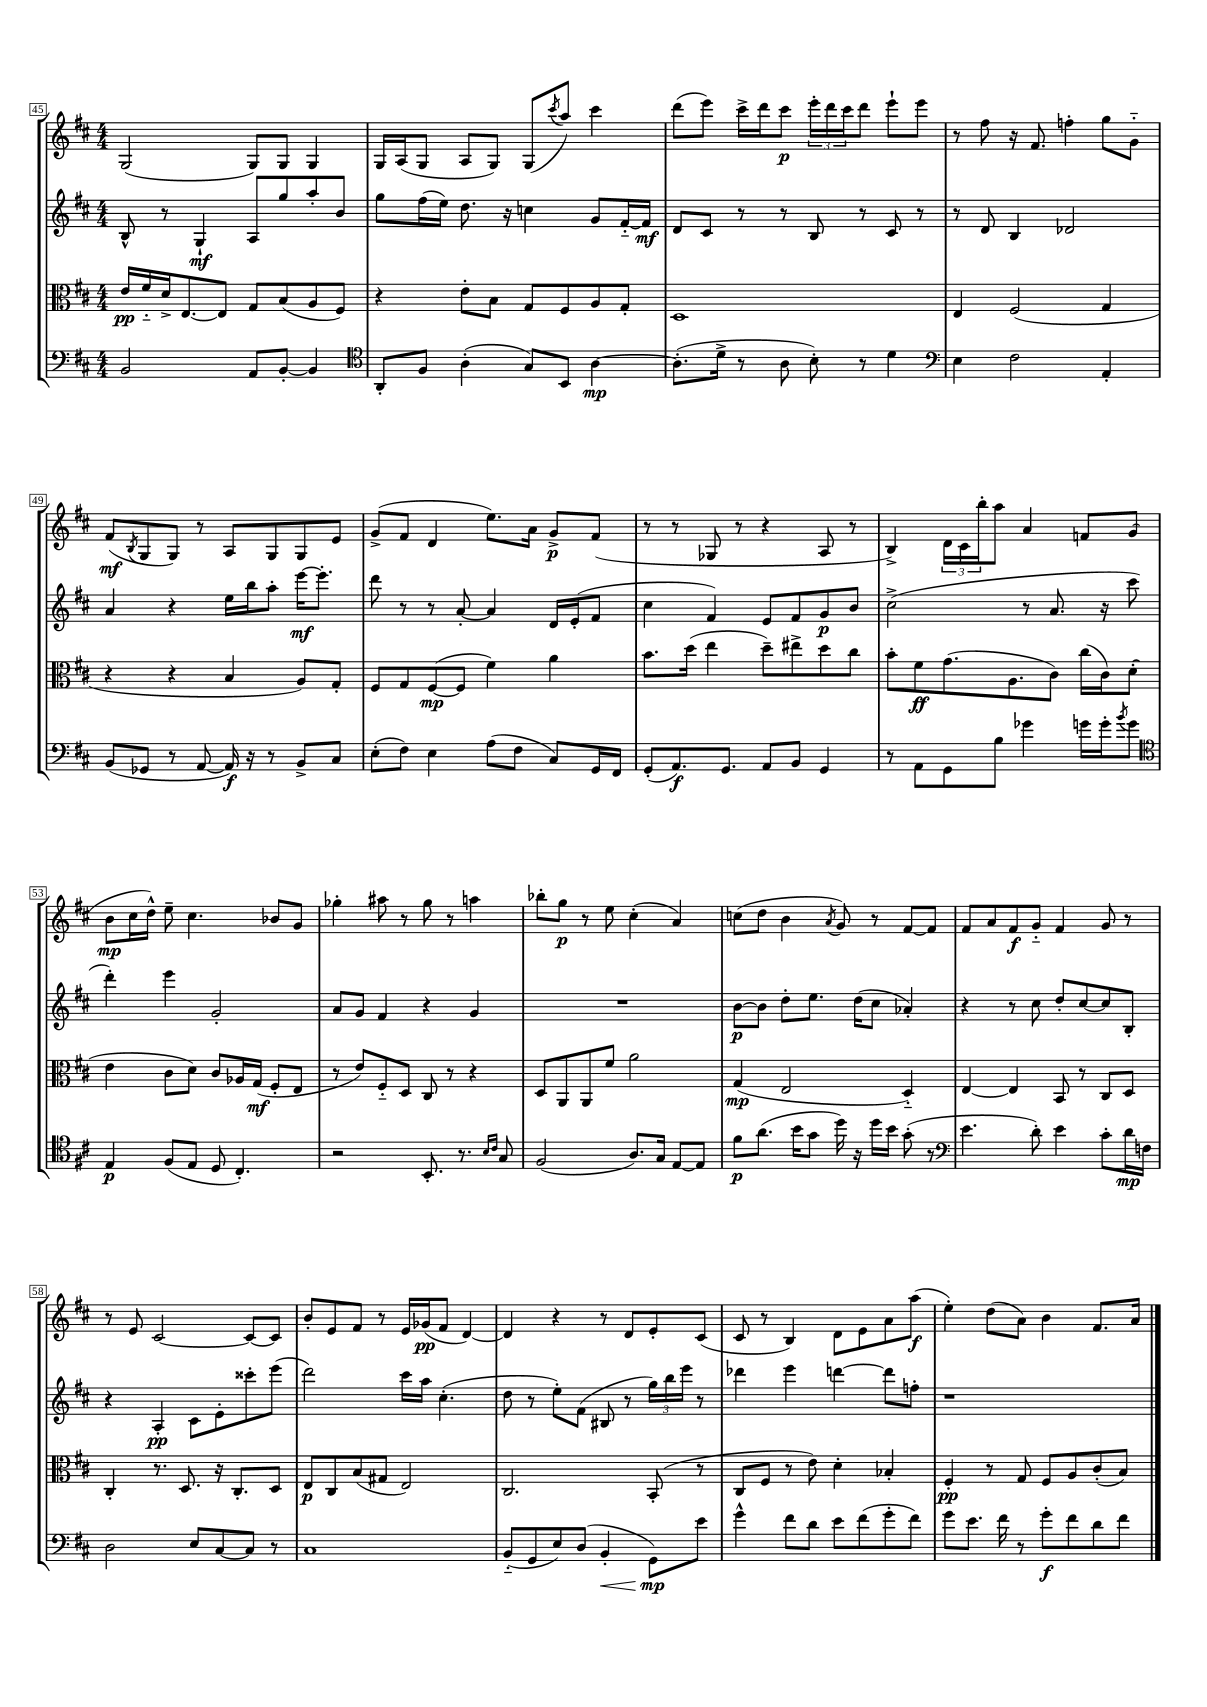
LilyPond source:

<<
\new StaffGroup <<
\new Staff = "s0" {
    \clef treble \key d \major \numericTimeSignature \time 4/4
    g2( g8) g8 g4 |
    g16 a16( g8 a8 g8) g8( \acciaccatura { cis'''8 } a''8) cis'''4 |
    d'''8( e'''8) cis'''16-> d'''16 cis'''8\p \tuplet 3/2 { e'''16-. d'''16 cis'''16 } d'''8 e'''8-! e'''8 |
    r8 fis''8 r16 fis'8. f''4-. g''8 g'8-_ |
    fis'8\mf( \acciaccatura { b8 } g8 g8) r8 a8 g8 g8 e'8 |
    g'8->( fis'8 d'4 e''8.) a'16 g'8->\p fis'8( |
    r8 r8 ges8 r8 r4 a8 r8 |
    b4->) \tuplet 3/2 { d'16 cis'16 b''16-. } a''8 a'4 f'8 g'8( |
    b'8\mp cis''16 d''16-^) e''8-- cis''4. bes'8 g'8 |
    ges''4-. ais''8 r8 ges''8 r8 a''4 |
    bes''8-. g''8\p r8 e''8 cis''4-.( a'4) |
    c''8( d''8 b'4 \acciaccatura { a'8 } g'8) r8 fis'8~ fis'8 |
    fis'8 a'8 fis'8\f g'8-_ fis'4 g'8 r8 |
    r8 e'8 cis'2~ cis'8~ cis'8 |
    b'8-. e'8 fis'8 r8 e'16 ges'16\pp( fis'8 d'4~) |
    d'4 r4 r8 d'8 e'8-. cis'8( |
    cis'8 r8 b4) d'8 e'8 a'8 a''8\f( |
    e''4-.) d''8( a'8) b'4 fis'8. a'16 \bar "|." |
}
\new Staff = "s1" {
    \clef treble \key d \major \numericTimeSignature \time 4/4
    b8-^ r8 g4-!\mf a8 g''8 a''8-. b'8 |
    g''8 fis''16( e''16) d''8. r16 c''4 g'8 fis'16~-_ fis'16\mf |
    d'8 cis'8 r8 r8 b8 r8 cis'8 r8 |
    r8 d'8 b4 des'2 |
    a'4 r4 e''16 b''16 a''8-. e'''16~\mf e'''8.-. |
    d'''8 r8 r8 a'8~-. a'4 d'16 e'16-.( fis'8 |
    cis''4 fis'4) e'8 fis'8 g'8\p b'8 |
    cis''2->( r8 a'8. r16 cis'''8 |
    d'''4-.) e'''4 g'2-. |
    a'8 g'8 fis'4 r4 g'4 |
    R1 |
    b'8~\p b'8 d''8-. e''8. d''16( cis''8 aes'4-.) |
    r4 r8 cis''8 d''8-. cis''8~ cis''8 b8-. |
    r4 a4-.\pp cis'8 e'8-. cisis'''8-. e'''8( |
    d'''2) cis'''16 a''16 cis''4.-.( |
    d''8 r8 e''8-.) fis'8( bis8 r8 \tuplet 3/2 { g''16) b''16 e'''16 } r8 |
    des'''4 e'''4 d'''4~ d'''8 f''8-. |
    r1 \bar "|." |
}
\new Staff = "s2" {
    \clef alto \key d \major \numericTimeSignature \time 4/4
    e'16\pp fis'16-_ d'16-> e8.~ e8 g8 b8( a8 fis8) |
    r4 e'8-. b8 g8 fis8 a8 g8-. |
    d1 |
    e4 fis2( g4 |
    r4 r4 b4 a8) g8-. |
    fis8 g8 fis8~\mp( fis8 fis'4) a'4 |
    b'8. d''16( e''4 d''8--) eis''8-> d''8 cis''8 |
    b'8-. fis'8\ff g'8.( a8. cis'8) cis''16( cis'16) d'8-.( |
    e'4 cis'8 d'8) cis'8 aes16 g16\mf( fis8-. e8 |
    r8 e'8) fis8-_ d8 cis8 r8 r4 |
    d8 a,8 a,8 fis'8 a'2 |
    g4\mp( e2 d4-_) |
    e4~ e4 b,8 r8 cis8 d8 |
    cis4-. r8. d8. r16 cis8.-. d8 |
    e8\p cis8 b8( gis8 e2) |
    cis2. b,8-.( r8 |
    cis8 fis8 r8 e'8) d'4-. bes4-. |
    fis4-.\pp r8 g8 fis8 a8 cis'8-.( b8) \bar "|." |
}
\new Staff = "s3" {
    \clef bass \key d \major \numericTimeSignature \time 4/4
    b,2 a,8 b,8~-. b,4 |
    \clef tenor a,8-. fis8 a4-.( g8) b,8 a4~\mp |
    a8.-.( d'16-> r8 a8 b8-.) r8 d'4 |
    \clef bass e4 fis2 a,4-. |
    b,8( ges,8 r8 a,8~ a,16\f) r16 r8 b,8-> cis8 |
    e8-.( fis8) e4 a8( fis8 cis8) g,16 fis,16 |
    g,8-.( a,8.\f) g,8. a,8 b,8 g,4 |
    r8 a,8 g,8 b8 ges'4 g'16 g'16-. \acciaccatura { b'8 } g'8 |
    \clef tenor e4\p fis8( e8 d8 cis4.-.) |
    r2 b,8.-. r8. \grace { b16 cis'16 } g8 |
    fis2( a8.) g16 e8~ e8 |
    fis'8\p a'8.( b'16 g'8 d''16) r16 d''16 b'16 g'8-.( r8 |
    \clef bass e'4. d'8-.) e'4 cis'8-. d'16\mp f16 |
    d2 e8 cis8~ cis8 r8 |
    cis1 |
    b,8-_( g,8 e8) d8( b,4-.\< g,8\mp\!) e'8 |
    g'4-^ fis'8 d'8 e'8 fis'8( g'8-. fis'8) |
    g'8 e'8. fis'16 r8 g'8-.\f fis'8 d'8 fis'8 \bar "|." |
}
>>
>>
\layout { \context { \Score currentBarNumber = #45 \override BarNumber.stencil = #(make-stencil-boxer 0.1 0.3 ly:text-interface::print) } }
